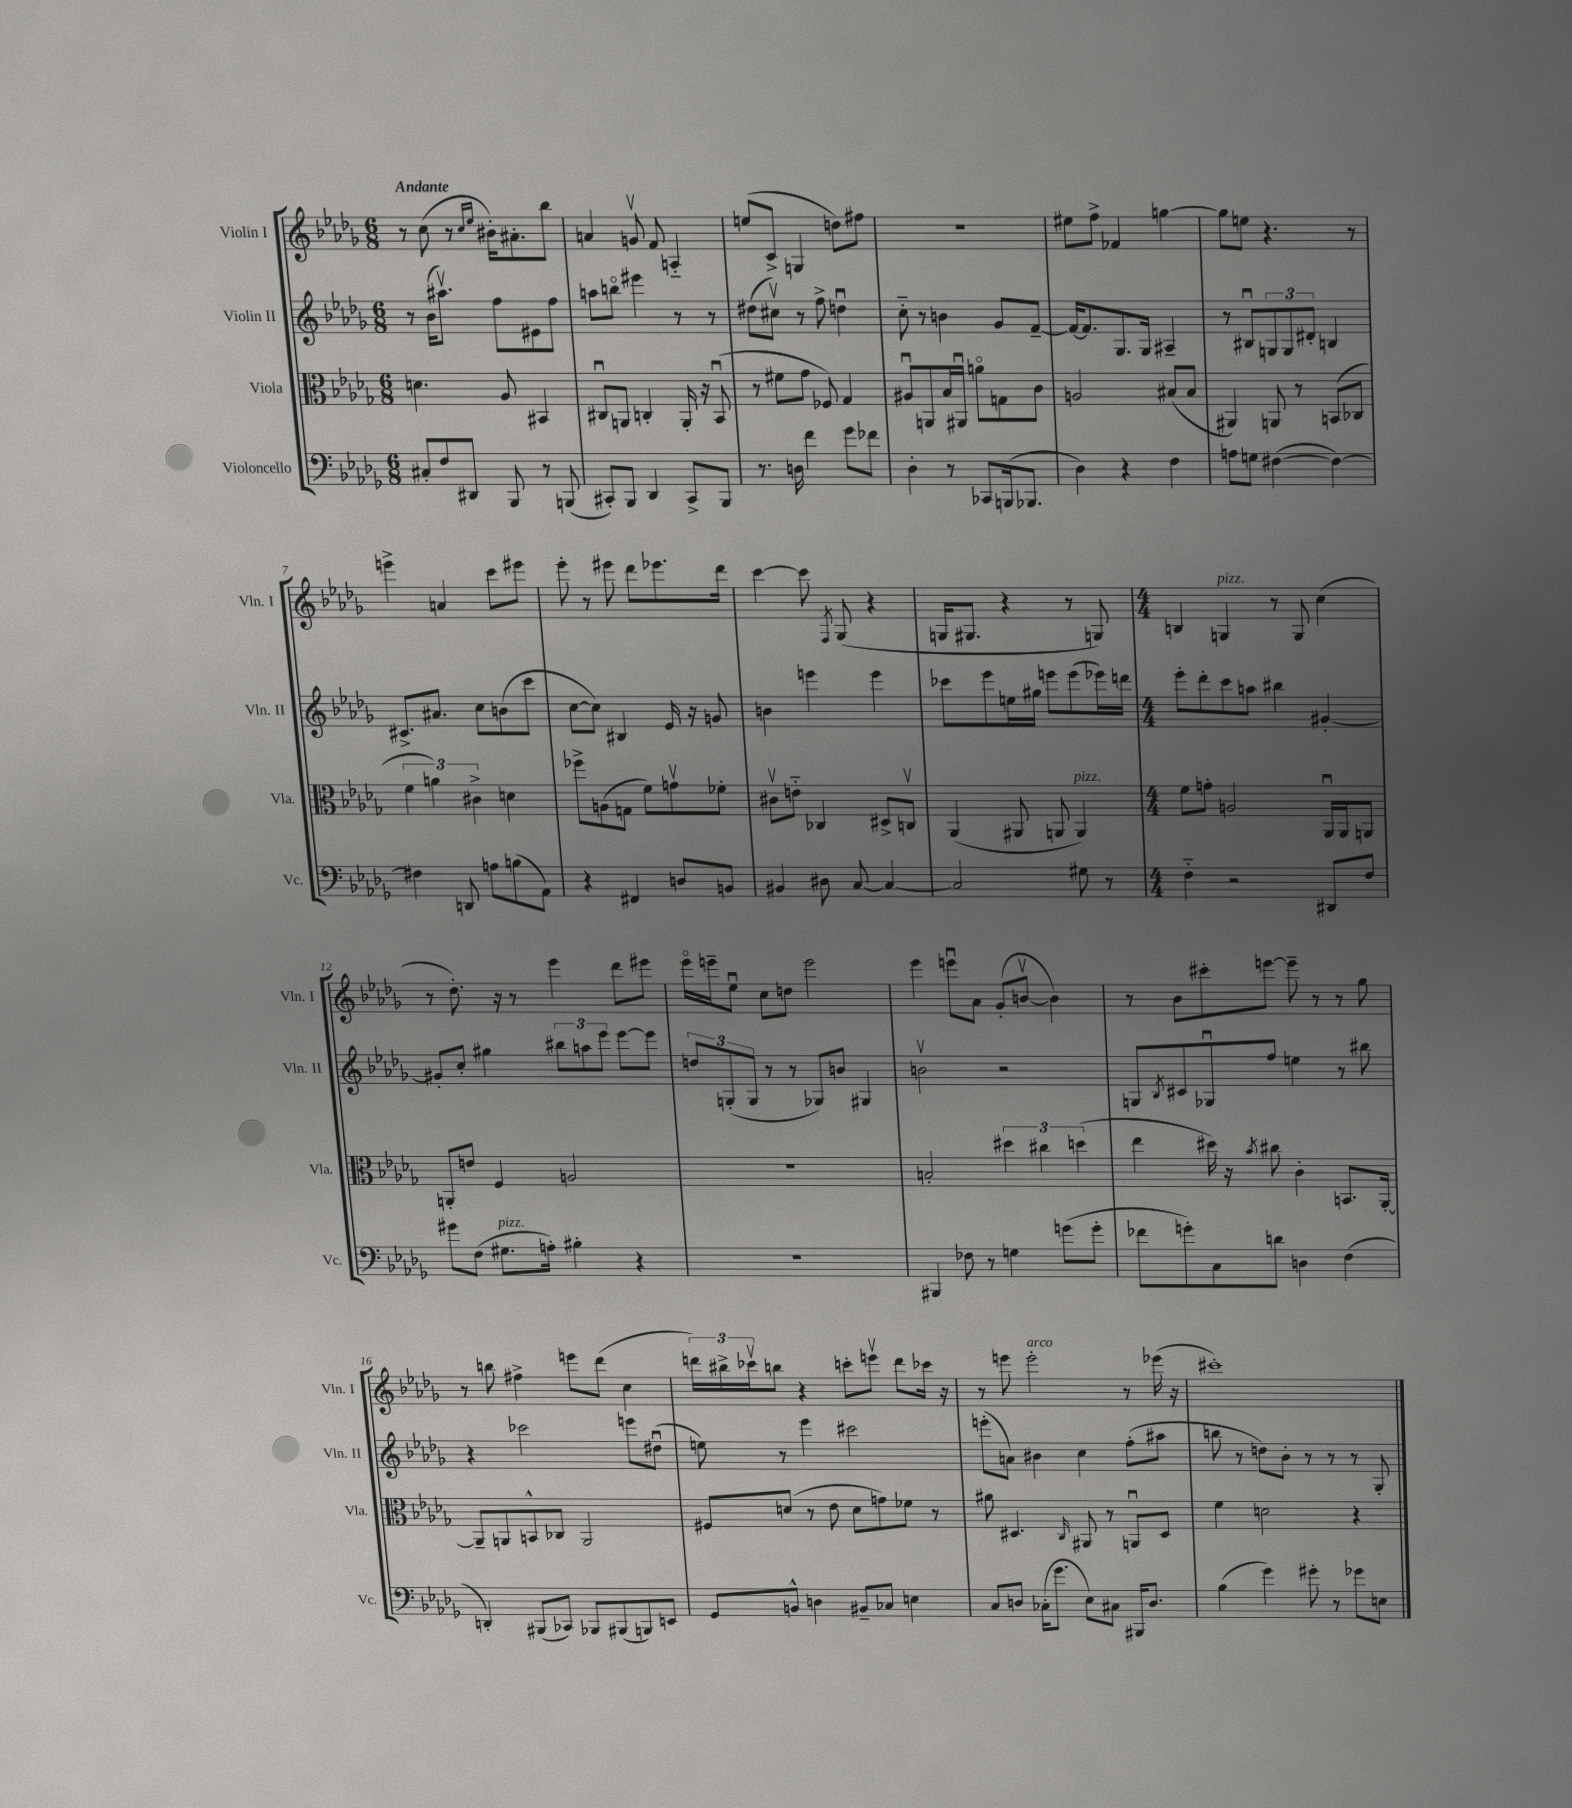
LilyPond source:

<<
\new StaffGroup <<
\new Staff = "s0" \with { instrumentName = "Violin I" shortInstrumentName = "Vln. I" } {
    \clef treble \key des \major \numericTimeSignature \time 6/8 \tempo "Andante"
    r8 c''8( r8 \grace { c''16 ees''16 } bis'16-.) ais'8.-. bes''8 |
    a'4 g'8\upbow f'8 a4-_ |
    e''8( c'8-> g4 d''8) fis''8 |
    R2. |
    eis''8 f''8-> fes'4 g''4~ |
    g''8 e''8 r4. r8 |
    e'''4-> a'4 c'''8 eis'''8 |
    ees'''8-. r8 eis'''8 des'''8 ees'''8. des'''16 |
    c'''4~ c'''8 \acciaccatura { f8 } ges8( r4 |
    g16 gis8. r4 r8 g8) |
    \numericTimeSignature \time 4/4 b4 g4^\markup { \italic "pizz." } r8 g8 c''4( |
    r8 des''8.-.) r16 r8 ees'''4 des'''8 eis'''8 |
    ees'''16\flageolet e'''16-- ees''8\downbow c''8 d''8 e'''2 |
    ees'''4 e'''8\downbow aes'8 ges'8-.( b'8~\upbow b'4) |
    r8 bes'8 cis'''8-. e'''8~ e'''8-- r8 r8 ges''8 |
    r8 b''8 fis''4-> e'''8 des'''8( c''4 |
    \tuplet 3/2 { d'''16) bis''16-> ces'''16\upbow } b''8 r4 c'''8-. e'''8\upbow d'''8 ces'''16 r16 |
    r8 e'''8 e'''2-.^\markup { \italic "arco" } r8 ees'''16( r16 |
    cis'''1-.) \bar "|." |
}
\new Staff = "s1" \with { instrumentName = "Violin II" shortInstrumentName = "Vln. II" } {
    \clef treble \key des \major \numericTimeSignature \time 6/8
    r8 bes'16( ais''8.\upbow) f''8 eis'8 f''8 |
    a''8 b''8\flageolet eis'''4 r8 r8 |
    dis''8( cis''8\upbow) r8 f''8-> d''4\downbow |
    c''8-_ r8 b'4 ges'8 f'8~-- |
    f'16~ f'8. ges8. ges16 ais4-- |
    r8 bis8\downbow \tuplet 3/2 { g8 g8 dis'8-. } b4 |
    cis'8.-> ais'8. c''8 b'8( c'''8 |
    c''8~ c''8) bis4 ees'16 r16 g'8 |
    b'4 e'''4 e'''4 |
    ces'''8 ees'''8 e''16 gis''16 e'''8 e'''8( ees'''16) d'''16 |
    \numericTimeSignature \time 4/4 ees'''8-. des'''8-. c'''8 a''8 bis''4 gis'4~-. |
    gis'8-. c''8-. gis''4 \tuplet 3/2 { bis''8 a''8 ees'''8 } ees'''8~ ees'''8 |
    \tuplet 3/2 { d''8 g8-.( g8 } r8 r8 ges8) b'8 gis4 |
    b'2\upbow r2 |
    g8 \acciaccatura { bes8 } cis'8 ges8\downbow f''8 e''4 r8 bis''8 |
    r4 ces'''2 e'''8 dis''8\downbow( |
    e''8) r8 ees'''4 cis'''2 |
    e'''8-.( a'8) bis'4 c''4 f''8-.( ais''8 |
    b''8 r8 d''8) bes'8-. r8 r8 r8 ges8-. \bar "|." |
}
\new Staff = "s2" \with { instrumentName = "Viola" shortInstrumentName = "Vla." } {
    \clef alto \key des \major \numericTimeSignature \time 6/8
    d'4. aes8 bis,4 |
    cis8\downbow a,8 c4-. a,16-. r16 bes,8\downbow( |
    r8 fis'8 ges'8 fes8) ges4 |
    ais8\downbow a,8 bes16 ais,16\downbow a'8\flageolet g8 c'8 |
    a2 bis8( bis8 |
    ais,4) a,8 r8 b,8( ces8 |
    \tuplet 3/2 { f'4 a'4) cis'4-> } d'4 |
    fes''8-> a8( g8 f'8) g'8\upbow fes'8-. |
    cis'8\upbow e'8-_ ces4 dis8-> c8\upbow |
    aes,4( ais,8 a,8 a,4^\markup { \italic "pizz." }) |
    \numericTimeSignature \time 4/4 f'8 g'8-. a2 aes,16\downbow aes,16 a,8 |
    a,8-. e'8 f4 a2 |
    r1 |
    b2-. \tuplet 3/2 { dis''4 cis''4 d''4( } |
    ees''4 dis''16) r16 \acciaccatura { bes'8 } cis''8 c'4-. b,8. aes,16~-. |
    aes,8-- a,8 b,8-^ ces8 a,2 |
    fis8 d'8( r8 ees'8 d'8 g'8) fes'8 r8 |
    ais'8 dis4. \grace { c16 } ais,8 r8 a,8\downbow dis8 |
    f'4 d'2 r4 \bar "|." |
}
\new Staff = "s3" \with { instrumentName = "Violoncello" shortInstrumentName = "Vc." } {
    \clef bass \key des \major \numericTimeSignature \time 6/8
    cis8-. f8 dis,8 bes,,8 r8 b,,8( |
    cis,8-.) bes,,8 des,4 cis,8-> bes,,8 |
    r8. d16 f'4 ges'8 fes'8 |
    des4-. r8 ces,8 b,,16( bes,,8. |
    des4) r4 f4 |
    a8 g8 fis4~( fis4~) |
    fis4 d,8 a8 b8( aes,8) |
    r4 fis,4 d8 b,8 |
    bis,4 dis8 c8~ c4~ |
    c2 gis8 r8 |
    \numericTimeSignature \time 4/4 f4-_ r2 dis,8 f8 |
    gis'8 f8( gis8.^\markup { \italic "pizz." } a16-.) bis4-. r4 |
    R1 |
    bis,,4 fes8 r8 g4 g'8( g'8-. |
    fes'8 g'8-.) c8 d'8 d4 f4( |
    d,4-.) bis,,8( ces,8) bes,,8 bis,,8( b,,8) e,8 |
    ges,8 b,8-^ d4 bis,8-- ces8 e4 |
    c8 d8 ces16-.( ges'8. ees8) cis8 bis,,16 d8. |
    bes4( ges'4) gis'8-. r8 ges'8 e8 \bar "|." |
}
>>
>>
